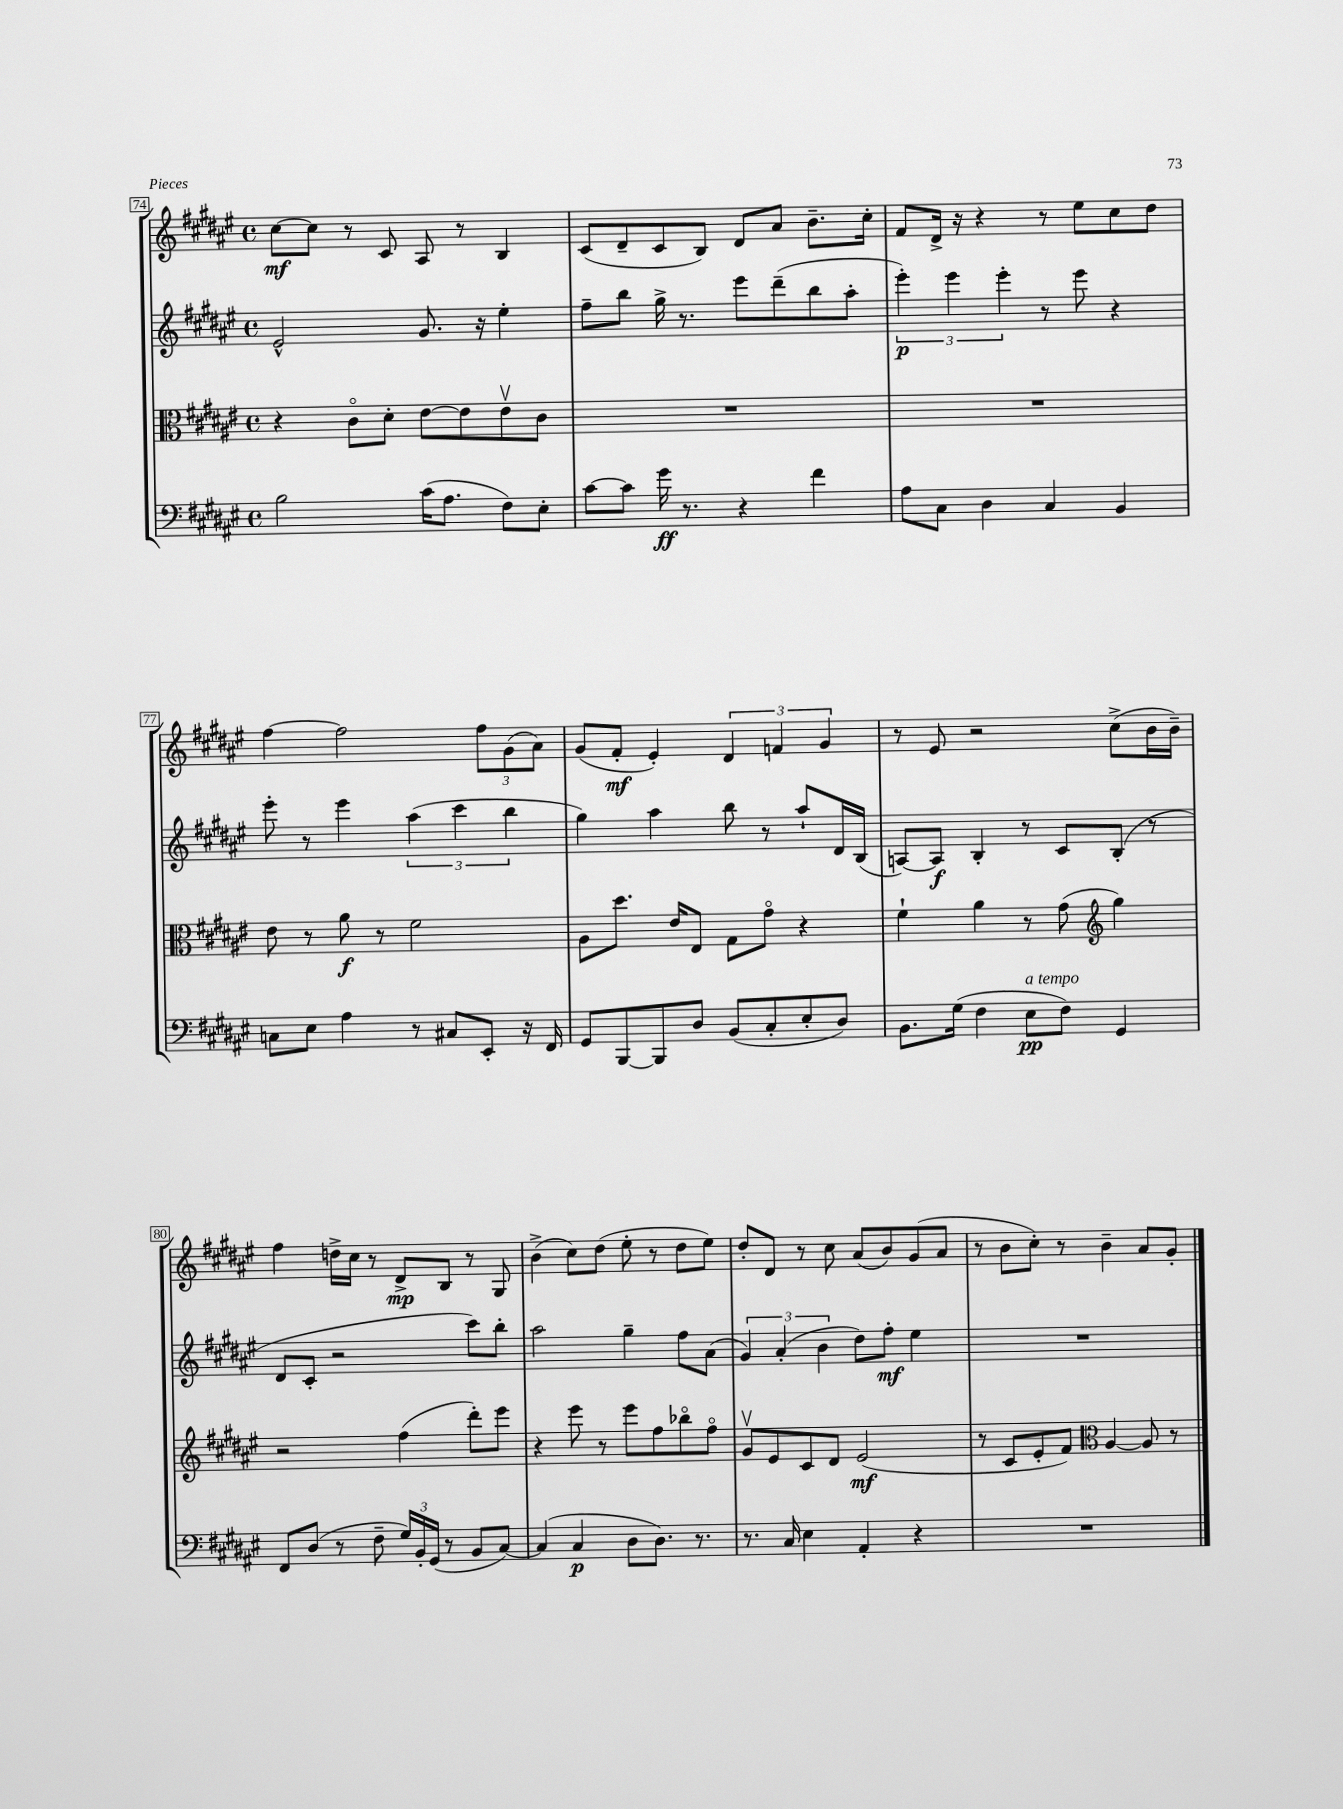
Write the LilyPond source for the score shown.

<<
\new StaffGroup <<
\new Staff = "s0" {
    \clef treble \key fis \major \defaultTimeSignature \time 4/4
    cis''8~\mf cis''8 r8 cis'8 ais8 r8 b4 |
    cis'8( dis'8-- cis'8 b8) dis'8 ais'8 b'8.-- cis''16-. |
    fis'8 dis'16-> r16 r4 r8 eis''8 cis''8 dis''8 |
    fis''4~ fis''2 \tuplet 3/2 { fis''8 gis'8( ais'8) } |
    gis'8( fis'8-.\mf eis'4-.) \tuplet 3/2 { dis'4 f'4 gis'4 } |
    r8 eis'8 r2 cis''8->( b'16 b'16--) |
    fis''4 d''16-> cis''16 r8 dis'8->\mp b8 r8 gis8 |
    b'4->( cis''8) dis''8( eis''8-. r8 dis''8 eis''8) |
    dis''8-. dis'8 r8 cis''8 ais'8( b'8) gis'8( ais'8 |
    r8 b'8 cis''8-.) r8 b'4-- ais'8 gis'8-. \bar "|." |
}
\new Staff = "s1" {
    \clef treble \key fis \major \defaultTimeSignature \time 4/4
    eis'2-^ gis'8. r16 eis''4-. |
    fis''8-- b''8 gis''16-> r8. eis'''8 dis'''8--( b''8 ais''8-. |
    \tuplet 3/2 { eis'''4-.\p) eis'''4 eis'''4-. } r8 eis'''8 r4 |
    eis'''8-. r8 eis'''4 \tuplet 3/2 { ais''4( cis'''4 b''4 } |
    gis''4) ais''4 b''8 r8 ais''8-! dis'16 b16( |
    a8~) a8\f b4-. r8 cis'8 b8-.( r8 |
    dis'8 cis'8-. r2 cis'''8) b''8-. |
    ais''2 gis''4-- fis''8 ais'8( |
    \tuplet 3/2 { gis'4) ais'4-.( b'4 } dis''8) fis''8-.\mf eis''4 |
    R1 \bar "|." |
}
\new Staff = "s2" {
    \clef alto \key fis \major \defaultTimeSignature \time 4/4
    r4 cis'8\flageolet dis'8-. eis'8~ eis'8 eis'8\upbow cis'8 |
    R1 |
    R1 |
    eis'8 r8 ais'8\f r8 fis'2 |
    ais8 dis''8. eis'16 eis8 gis8 gis'8\flageolet r4 |
    fis'4-! ais'4 r8 gis'8( \clef treble gis''4) |
    r2 fis''4( dis'''8-.) eis'''8 |
    r4 eis'''8 r8 eis'''8 fis''8 bes''8\flageolet fis''8\flageolet |
    gis'8\upbow eis'8 cis'8 dis'8 eis'2\mf( |
    r8 cis'8 eis'8-. fis'8) \clef alto ais4~ ais8 r8 \bar "|." |
}
\new Staff = "s3" {
    \clef bass \key fis \major \defaultTimeSignature \time 4/4
    b2 cis'16( ais8. fis8) eis8-. |
    cis'8~ cis'8 gis'16\ff r8. r4 fis'4 |
    ais8 cis8 dis4 cis4 b,4 |
    c8 eis8 ais4 r8 cis8 eis,8-. r16 fis,16 |
    gis,8 b,,8~ b,,8 dis8 b,8( cis8-. eis8-. dis8) |
    b,8. gis16( fis4 eis8\pp^\markup { \italic "a tempo" } fis8) gis,4 |
    fis,8 dis8( r8 fis8-- \tuplet 3/2 { gis16) b,16-. gis,16( } r8 b,8 cis8~) |
    cis4( cis4\p dis8 dis8.) r8. |
    r8. cis16 eis4 ais,4-. r4 |
    R1 \bar "|." |
}
>>
>>
\layout { \context { \Score currentBarNumber = #74 \override BarNumber.stencil = #(make-stencil-boxer 0.1 0.3 ly:text-interface::print) } }
